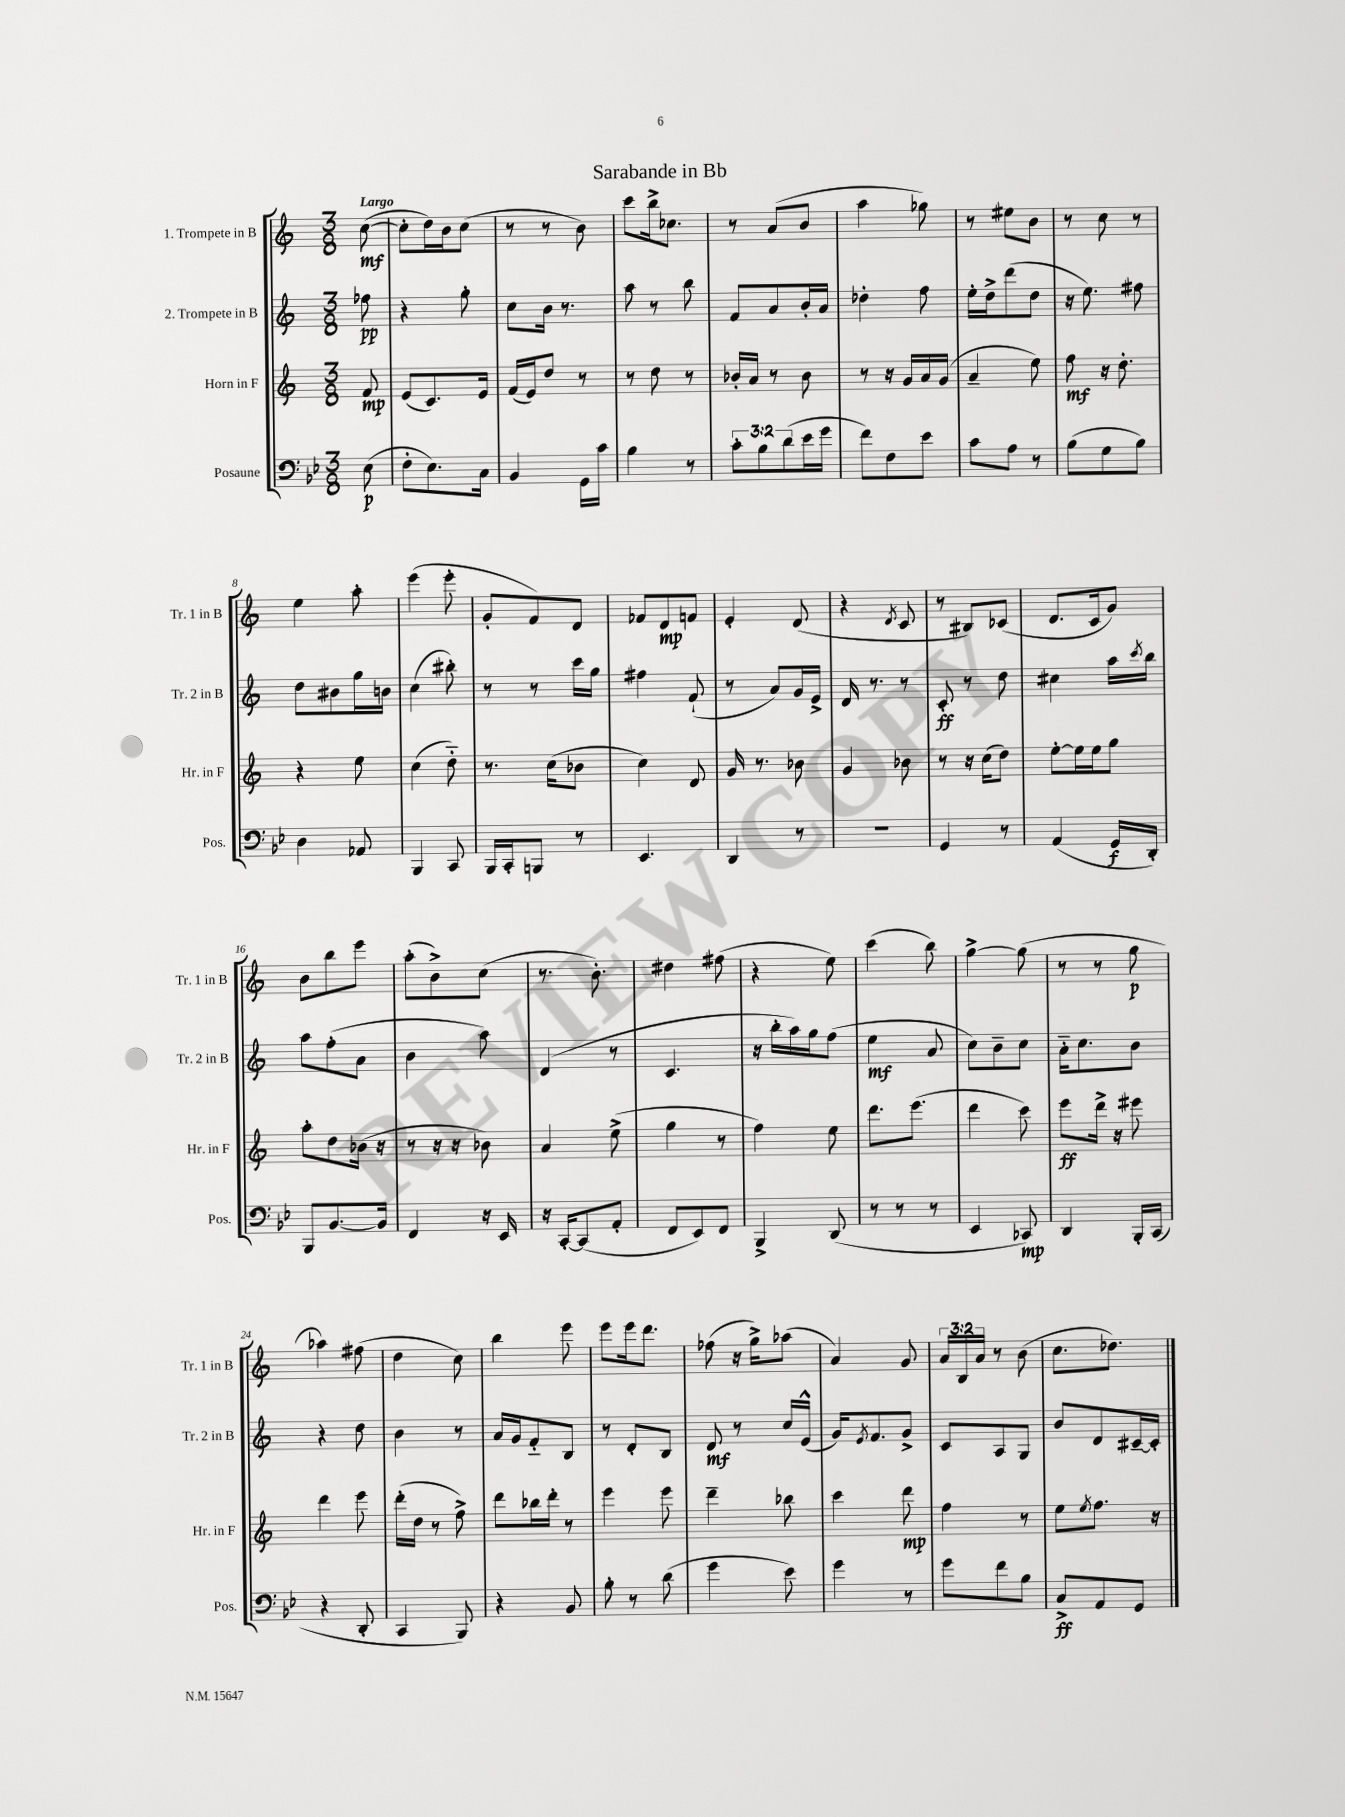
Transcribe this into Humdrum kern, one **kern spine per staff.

**kern	**kern	**kern	**kern
*staff4	*staff3	*staff2	*staff1
*clefF4	*clefG2	*clefG2	*clefG2
*k[b-e-]	*k[]	*k[]	*k[]
*M3/8	*M3/8	*M3/8	*M3/8
(8E-	8f	8ff-	([8cc
=	=	=	=
8F'	(8e	4r	8cc']
8.E-)	8.c)	.	16dd)
.	.	.	16b
.	.	8gg'	(8cc
16C	16e	.	.
=	=	=	=
4BB-	(16f	8cc	8r
.	16e)	.	.
.	8dd	16b	8r
.	.	8.r	.
16GG	8r	.	8b)
16c	.	.	.
=	=	=	=
4B-	8r	8aa	8ccc
.	8dd	8r	16bb^
.	.	.	8.cc-
8r	8r	8bb	.
=	=	=	=
12c'	16b-'	8f	8r
.	16a	.	.
12B-	.	.	.
.	8r	8a	(8a
(12d	.	.	.
16e-	8b-	16b'	8b
16g	.	16a	.
=	=	=	=
8f)	8r	4dd-'	4aa
8F	16r	.	.
.	16g	.	.
8e-	16a	8ff	8gg-)
.	(16g	.	.
=	=	=	=
8c	4a~	16ee'	8r
.	.	16dd^	.
8A	.	(8ddd	8ee#
8r	8ee)	8dd	8b
=	=	=	=
(8B-	8ff	16r	8r
.	.	8.ee)	.
8G	16r	.	8cc
.	8.dd'	.	.
8B-)	.	8ff#	8r
=	=	=	=
4D	4r	8dd	4ee
.	.	8b#	.
8AA-	8ee	16gg	8aa'
.	.	16b	.
=	=	=	=
4BBB-	(4cc	(4cc	(4eee
8CC	8dd'~)	8bb#')	8eee'
=	=	=	=
16BBB-	8.r	8r	8g'
16CC'	.	.	.
8BBB	.	8r	8f)
.	(16cc	.	.
8r	8b-	16ccc	8d
.	.	16gg	.
=	=	=	=
4.EE-	4cc)	4ff#	8f-
.	.	.	8d
.	8d	(8f`	8f
=	=	=	=
4DD	16g	8r	4e'
.	8.r	.	.
.	.	8a)	.
8r	8b-	16g	(8d
.	.	16e^	.
=	=	=	=
4.r	4g	16d	4r
.	.	8.r	.
.	.	.	8qd
.	8b-	8r	8c
=	=	=	=
4GG	8r	8c'	8r
.	16r	8r	8B#)
.	(16cc	.	.
8r	8dd)	8dd	(8c-
=	=	=	=
(4AA	[8ee'	4cc#	8.d
.	16ee]	.	.
.	16ee	.	16c
16GG	8gg	16aa	8g)
.	.	8qccc	.
16DD')	.	16bb	.
=	=	=	=
8BBB-	8aa'	8aa	8b
[8.BB-	8dd	(8ff'	8bb
.	(16b-	8a	8eee
16BB-]	16r	.	.
=	=	=	=
4FF	8r	4b	(8aa'
.	16r	.	8b^)
.	16r	.	.
16r	8b-)	8aa)	(8cc
16EE-	.	.	.
=	=	=	=
16r	4a	(4d	8.r
[16CC'	.	.	.
(8CC]	.	.	.
.	.	.	8.b')
8AA'	(8ee^	8r	.
=	=	=	=
8FF	4gg	4.c	4dd#
8EE-)	.	.	.
8FF	8r	.	(8ff#
=	=	=	=
4BBB-^	4ff)	16r	4r
.	.	16bb'	.
.	.	16aa)	.
.	.	16gg	.
(8DD	8ee	(8ff	8ee)
=	=	=	=
8r	8.ddd	4ee	(4ccc
8r	.	.	.
.	(8.eee	.	.
8r	.	8a	8bb)
=	=	=	=
4EE-	4ddd	8cc)	[4gg^
.	.	8b~	.
8CC-)	8ccc)	8cc	(8gg]
=	=	=	=
4DD	8eee	16a'~	8r
.	.	8.cc	.
.	16ddd^	.	8r
.	16r	.	.
16BBB-'	8eee#	8b	8gg
(16CC	.	.	.
=	=	=	=
4r	4ddd	4r	4aa-)
8DD'	8eee	8dd	(8ff#
=	=	=	=
4CC	(16ddd'	4b	4dd
.	16dd	.	.
.	8r	.	.
8BBB-)	8ff^)	8r	8cc)
=	=	=	=
4r	8ddd	16a	4bb
.	.	16g	.
.	16bb-	8f'~	.
.	16ddd'	.	.
8BB-	8r	8B	8eee
=	=	=	=
8B-'	4eee	8r	8eee
8r	.	8d'	16eee
.	.	.	8.ddd
(8d	8eee	8B	.
=	=	=	=
4g	4ddd~	8d	(8ff-
.	.	8r	16r
.	.	.	16gg^)
8e-)	8bb-	16cc	(8aa-
.	.	(16e^^	.
=	=	=	=
4g	4ccc	16g)	4a)
.	.	8qe	.
.	.	8.f	.
8r	8ddd	8g^	8g
=	=	=	=
8g	4ff	8c	24a
.	.	.	24B
.	.	.	24a
8f	.	8A	8r
8B-	8r	8G	(8b
=	=	=	=
8C^	8ee	8b	8.cc
.	8qee	.	.
8AA	8.ff	8d	.
.	.	.	8.dd-)
8GG	.	[16c#~	.
.	16r	16c#']	.
==	==	==	==
*-	*-	*-	*-
